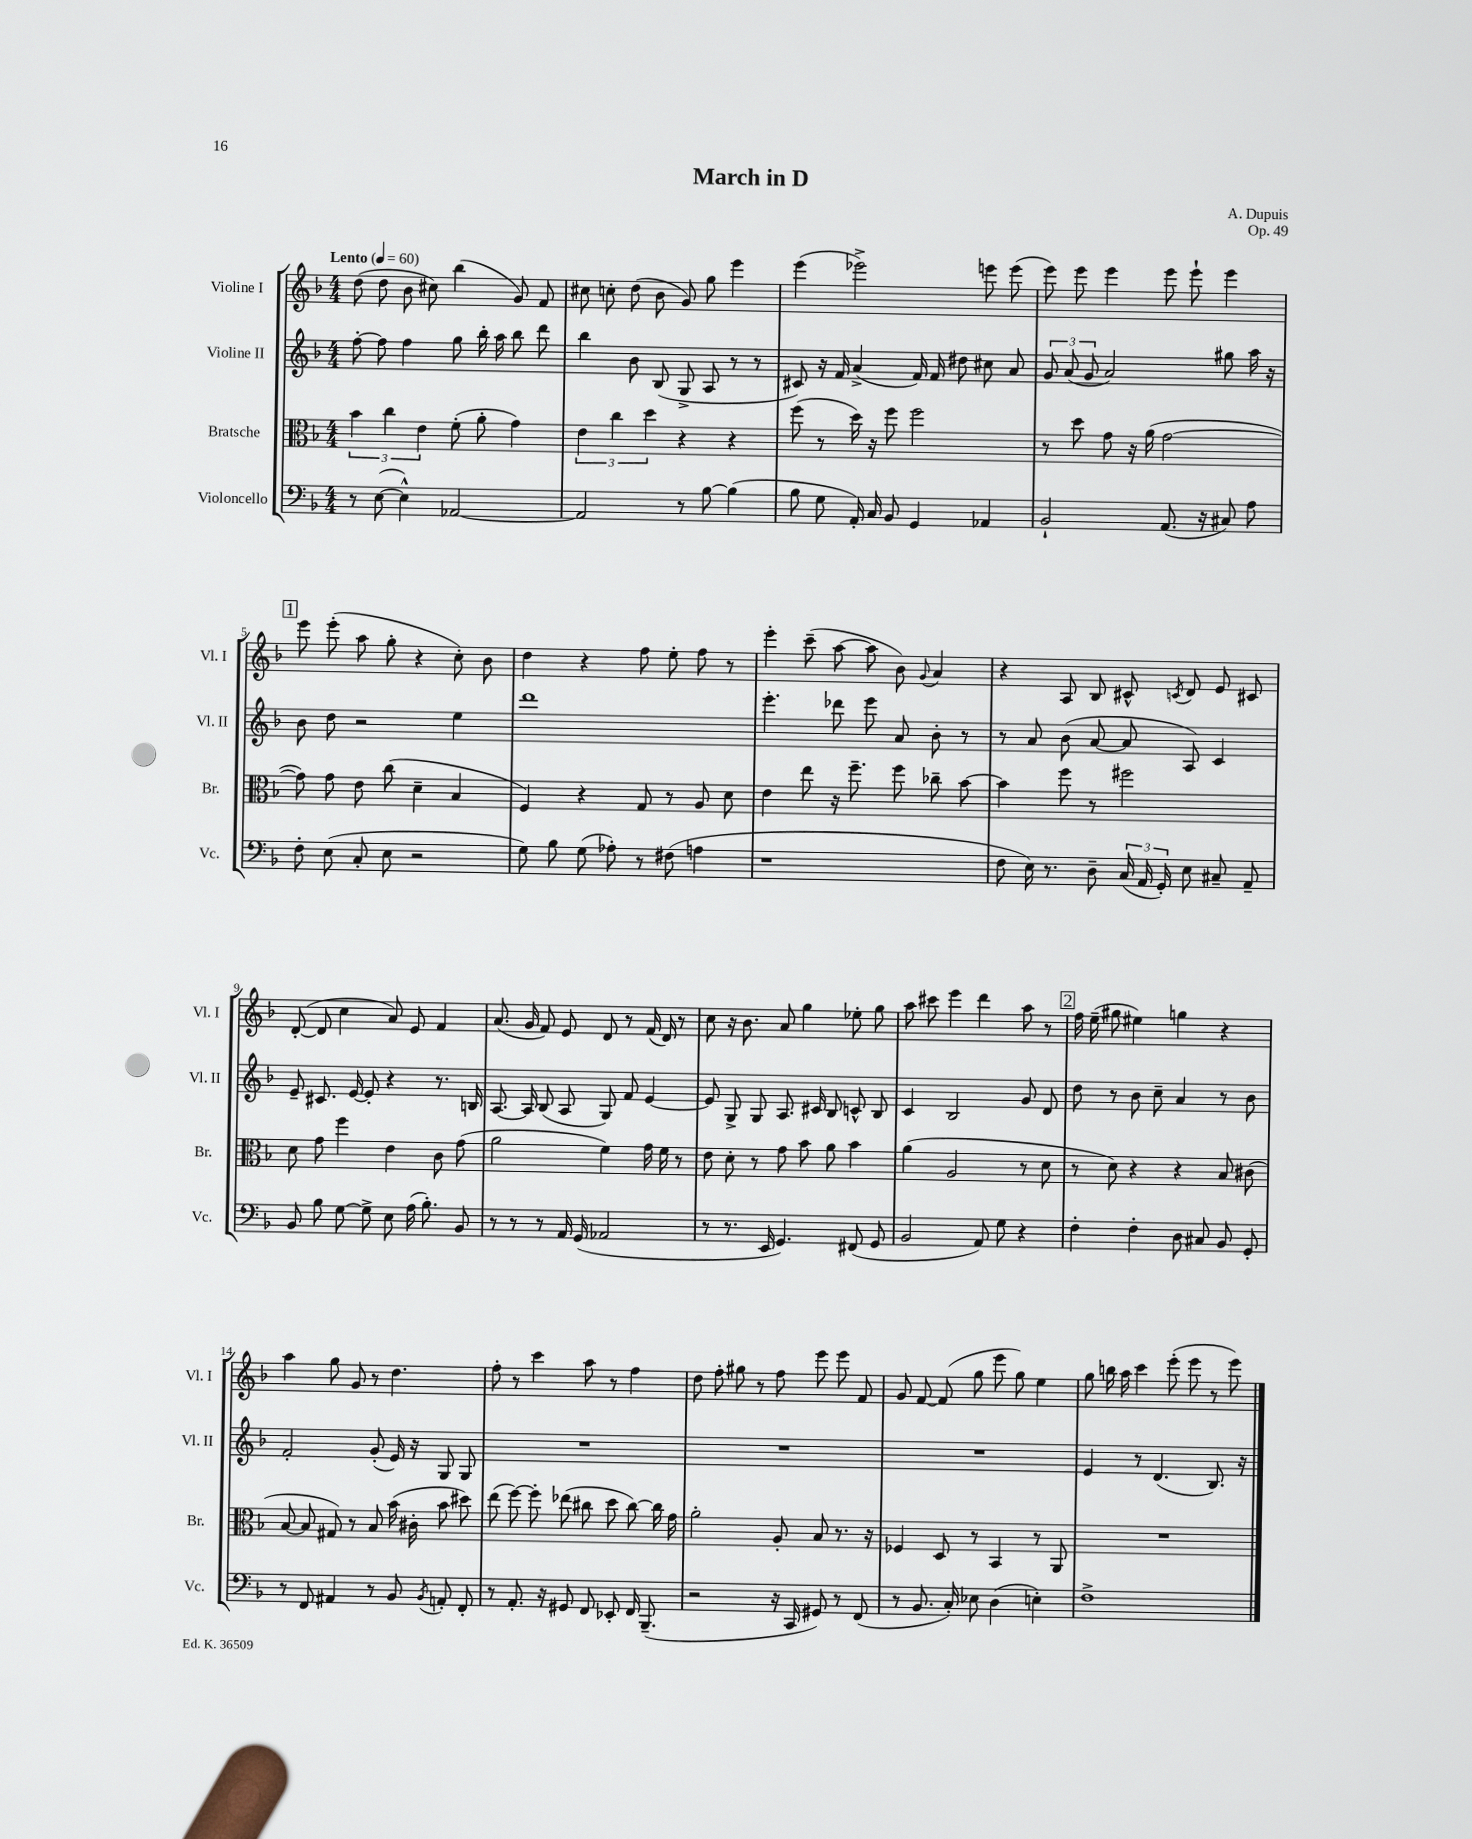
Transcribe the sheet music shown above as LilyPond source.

\header { title = "March in D" composer = "A. Dupuis" opus = "Op. 49" }
<<
\new StaffGroup <<
\new Staff = "s0" \with { instrumentName = "Violine I" shortInstrumentName = "Vl. I" } {
    \clef treble \key f \major \numericTimeSignature \time 4/4 \tempo "Lento" 4 = 60
    \autoBeamOff d''8( d''8 bes'8 cis''8) bes''4( g'8) f'8 |
    cis''8 c''8-. d''8( bes'8 g'8) g''8 e'''4 |
    e'''4( ees'''2->) e'''8 e'''8( |
    e'''8) e'''8 e'''4 e'''8 e'''8-! e'''4 |
    \mark \markup { \box "1" } e'''8 e'''8-.( a''8 g''8-. r4 c''8-.) bes'8 |
    d''4 r4 f''8 e''8-. f''8 r8 |
    e'''4-. c'''8--( a''8~ a''8 bes'8) \appoggiatura { g'8 } a'4 |
    r4 a8 bes8 cis'8-^ \acciaccatura { c'8 } d'8 e'8 cis'8 |
    d'8~-.( d'8 c''4 a'8) e'8 f'4 |
    a'8.( g'16 f'8) e'8 d'8 r8 f'16( d'16) r8 |
    c''8 r16 bes'8. a'8 g''4 ees''8-. g''8 |
    a''8 cis'''8 e'''4 d'''4 a''8 r8 |
    \mark \markup { \box "2" } f''16 e''16--( gis''8 eis''4) g''4 r4 |
    a''4 g''8 g'8 r8 d''4. |
    f''8-. r8 c'''4 a''8 r8 f''4 |
    d''8 f''8-. gis''8 r8 f''8 e'''8 e'''8 f'8 |
    g'8 f'8~ f'8( g''8 e'''8 g''8) e''4 |
    g''8 b''16 a''16 c'''4 e'''8-.( e'''8 r8 e'''8) \bar "|." |
}
\new Staff = "s1" \with { instrumentName = "Violine II" shortInstrumentName = "Vl. II" } {
    \clef treble \key f \major \numericTimeSignature \time 4/4
    \autoBeamOff f''8~-. f''8 f''4 g''8 bes''16-. a''16 bes''8 d'''8 |
    bes''4 bes'8 bes8( g8-> a8 r8 r8 |
    cis'8) r16 f'16 a'4->( f'16) f'16 dis''8 cis''8 a'8 |
    \tuplet 3/2 { g'8 a'8( g'8 } a'2) gis''8 a''16 r16 |
    \mark \markup { \box "1" } bes'8 d''8 r2 e''4 |
    d'''1 |
    e'''4.-. des'''8 e'''8 a'8 bes'8-. r8 |
    r8 a'8 bes'8( a'8~ a'8 a8) c'4 |
    e'8-- cis'8. e'16~ e'8-. r4 r8. b16 |
    a8.~ a16 bes8( a8 g8) f'8 e'4~ |
    e'8 g8-> g8 a8. cis'16 bes8 c'8-^ bes8 |
    c'4 bes2 g'8 d'8 |
    \mark \markup { \box "2" } d''8 r8 bes'8 c''8-- a'4 r8 bes'8 |
    f'2-. g'8-.( e'16) r16 g8 g8 |
    R1 |
    R1 |
    R1 |
    e'4 r8 d'4.( bes8.) r16 \bar "|." |
}
\new Staff = "s2" \with { instrumentName = "Bratsche" shortInstrumentName = "Br." } {
    \clef alto \key f \major \numericTimeSignature \time 4/4
    \autoBeamOff \tuplet 3/2 { bes'4 c''4 e'4 } f'8-.( a'8-. g'4) |
    \tuplet 3/2 { e'4 c''4 d''4 } r4 r4 |
    f''8( r8 d''16) r16 f''8 f''2 |
    r8 d''8 g'8 r16 a'16( g'2~ |
    \mark \markup { \box "1" } g'8) g'8 e'8 c''8( d'4-- bes4 |
    f4) r4 g8 r8 a8 d'8 |
    e'4 e''8 r16 f''8.-- f''8 ces''8-- bes'8~ |
    bes'4 f''8 r8 fis''2 |
    d'8 g'8 f''4 e'4 c'8 g'8( |
    a'2 f'4) g'16 f'16 r8 |
    e'8 d'8-. r8 g'8 bes'8 a'8 bes'4 |
    a'4( a2 r8 d'8 |
    \mark \markup { \box "2" } r8 d'8) r4 r4 bes8 cis'8( |
    bes8~ bes8 gis8) r8 bes8 bes'16( cis'16-. bes'8 dis''8) |
    e''8( f''8~) f''8-. ees''8( cis''8 d''8 cis''8~) cis''16 g'16 |
    a'2-. a8-. bes8 r8. r16 |
    fes4 d8 r8 bes,4 r8 a,8 |
    R1 \bar "|." |
}
\new Staff = "s3" \with { instrumentName = "Violoncello" shortInstrumentName = "Vc." } {
    \clef bass \key f \major \numericTimeSignature \time 4/4
    \autoBeamOff r8 e8~( e4-^) aes,2~ |
    aes,2 r8 bes8~ bes4( |
    bes8 g8 a,16-.) c16 bes,8 g,4 aes,4 |
    bes,2-! a,8.( r16 cis8) a8 |
    \mark \markup { \box "1" } f8-. e8( c8-. e8 r2 |
    g8) bes8 g8( aes8-.) r8 fis8( a4 |
    r1 |
    f8 e16) r8. d8-- \tuplet 3/2 { c16( a,16 g,16-.) } e8 cis8-- a,8-- |
    bes,8 bes8 g8~ g8-> e8 a16( bes8.-.) bes,8 |
    r8 r8 r8 a,16 g,16( aes,2 |
    r8 r8. e,16 g,4.) fis,8( g,8 |
    bes,2 a,8) g8 r4 |
    \mark \markup { \box "2" } f4-. f4-. d8 cis8 bes,8 g,8-. |
    r8 f,8 ais,4 r8 bes,8 \acciaccatura { bes,8 } a,8-. f,8-. |
    r8 a,8.-. r16 gis,8 f,8 ees,8-. f,16 bes,,8.--( |
    r2 r16 c,16 gis,8) r8 f,8( |
    r8 bes,8. c16-.) ees8 d4( e4-.) |
    f1-> \bar "|." |
}
>>
>>
